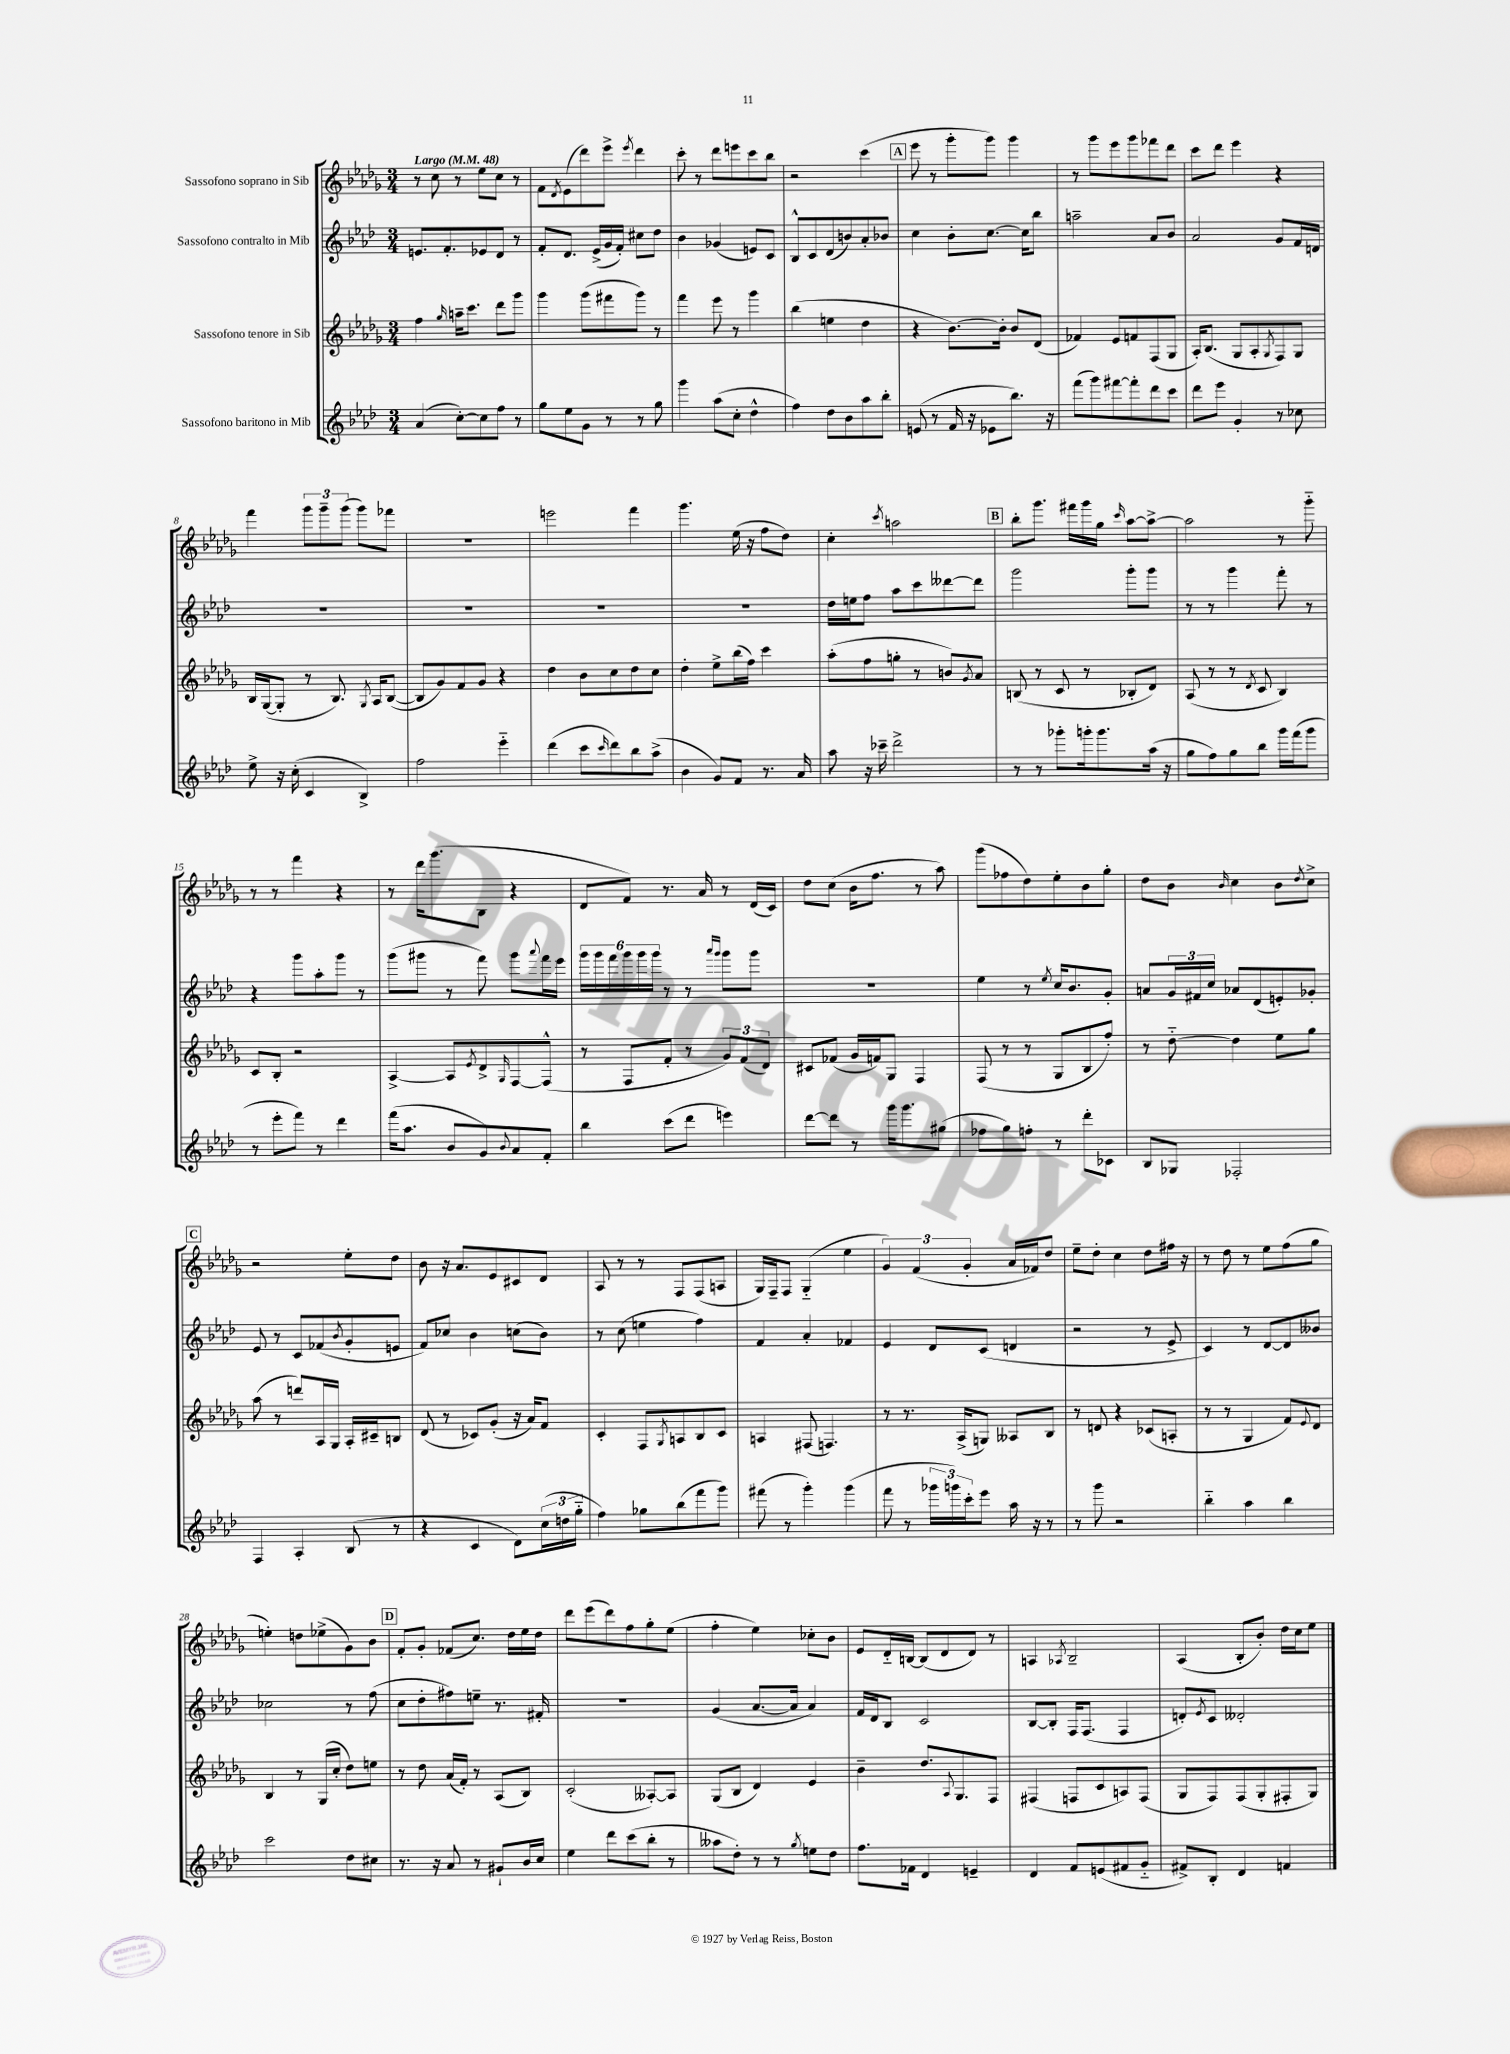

**kern	**kern	**kern	**kern
*staff4	*staff3	*staff2	*staff1
*clefG2	*clefG2	*clefG2	*clefG2
*k[b-e-a-d-]	*k[b-e-a-d-g-]	*k[b-e-a-d-]	*k[b-e-a-d-g-]
*M3/4	*M3/4	*M3/4	*M3/4
*MM48	*MM48	*MM48	*MM48
(4a-	4ff	8.e	8r
.	.	.	8cc
.	.	8.f'	.
.	16qqgg-	.	.
[8cc')	16aa~	.	8r
.	8.ccc	.	.
8cc]	.	8e-	8ee-
8ff	8ddd-	8d-	8cc
8r	8ggg-	8r	8r
=	=	=	=
8gg	4ggg-	8f'	8f
.	.	.	8qd-
8ee-	.	8.d-	(8e-
8g	(8ggg-	.	8ddd-)
.	.	(16e-^	.
8r	8fff#	16g	8eee-^
.	.	16f')	.
.	.	.	8qeee-
8r	8ggg-)	8cc#	4ddd-
8gg	8r	8dd-	.
=	=	=	=
4ggg	4fff	4b-	8ccc'
.	.	.	8r
(8aa-	8eee-	(4g-	8ddd-
8cc'	8r	.	8eee
4dd-^^	4ggg-	8e)	8ccc
.	.	8c	8bb-
=	=	=	=
4ff)	(4bb-	8B-^^	2r
.	.	8c	.
8dd-	4ee	(8d-	.
8b-	.	8b)	.
8aa-	4dd-	8a-'	(4ccc
8bb-'	.	8b-	.
=	=	=	=
(8e	4r	4cc	8eee-
8r	.	.	8r
16f	[8.b-)	8b-'	8ggg-'
16r	.	.	.
8e-	.	[8.cc	8ggg-)
.	16b-']	.	.
8.bb-)	8b-	.	4ggg-
.	.	16cc]	.
.	(8d-	8bb-	.
16r	.	.	.
=	=	=	=
(8fff	4f-)	2aa~	8r
8ggg)	.	.	8ggg-
[8fff#	8e-	.	8eee-
8fff#']	8f	.	8ggg-
8ddd-	(8F	8a-	8fff-
8ccc	8G-	8b-	8ddd-
=	=	=	=
8ddd-	16A-')	2a-	8ccc
.	(8.B-	.	.
8eee-	.	.	8ddd-
4g'	8G-	.	4eee-
.	8A-'	.	.
.	8qG-	.	.
8r	8F)	8g	4r
8cc-	8G-	16f	.
.	.	16d	.
=	=	=	=
8ee-^	16B-	2.r	4fff
.	([16G-	.	.
16r	8G-']	.	.
(16cc'	.	.	.
4c	8r	.	12ggg-
.	.	.	12ggg-~
.	8.B-)	.	.
.	.	.	(12ggg-
4B-^)	.	.	8ggg-)
.	8qG-	.	.
.	16A-	.	.
.	([8B-	.	8fff-
=	=	=	=
2ff	8B-]	2.r	2.r
.	8g-)	.	.
.	8f	.	.
.	8g-	.	.
4eee-'~	4r	.	.
=	=	=	=
(4ddd-	4dd-	2.r	2eee
8ccc	8b-	.	.
16qqccc	.	.	.
8ddd-)	8cc	.	.
8bb-	8dd-	.	4fff
(8aa-^	8cc	.	.
=	=	=	=
4b-	4dd-'	2.r	4.ggg-
8g)	8ee-^	.	.
8f	(16bb-	.	(16ee-
.	16ff)	.	16r
8.r	4ccc	.	8ff
.	.	.	8dd-)
16a-	.	.	.
=	=	=	=
8aa-	(8aa-'	16dd-	4cc'
.	.	16ee	.
16r	8ff	8ff	.
16ccc-~	.	.	.
.	.	.	8qccc
2ddd-^	8gg'	8aa-	2aa
.	8r	8ccc	.
.	8b)	[8ddd--	.
.	8qg-	.	.
.	8a-	8ddd--]	.
=	=	=	=
8r	(8B	2ggg	8bb-'
8r	8r	.	8.ggg-
8ggg-'	8c	.	.
.	.	.	16fff#
16ggg'	8r	.	16ggg-
8.ggg	.	.	16gg-
.	.	.	16qqccc
.	8B-'	8ggg'	[8aa-
(16aa-	8d-)	8ggg	8aa-^_
16r	.	.	.
=	=	=	=
8gg	(8A-	8r	2aa-]
8ff)	8r	8r	.
8gg	8r	4ggg	.
.	8qd-	.	.
8bb-	8c	.	.
16ggg	4B-)	8fff'	8r
(16fff	.	.	.
8ggg	.	8r	8ggg-'~
=	=	=	=
8r	8c	4r	8r
8eee-'	8B-'	.	8r
8fff)	2r	8ggg	4fff
8r	.	8aa-'	.
4ddd-	.	8ggg	4r
.	.	8r	.
=	=	=	=
(16fff	[4A-^	(8ggg	8r
8.aa-	.	.	.
.	.	8ggg#	16ddd-
.	.	.	(8.ggg-
8b-	8A-]	8r	.
.	8qe-	.	.
8g)	8d-^	8fff)	8B-
8qqb-	16qqG-	.	.
8a-	[8F	8ggg#	4r
.	.	8qqaaa-	.
8f'	(8F^^]	16fff	.
.	.	16eee-	.
=	=	=	=
4bb-	8r	24ggg	8d-
.	.	24ggg	.
.	.	24fff	.
.	8F	24ggg	8f)
.	.	24ggg	.
.	.	24ggg	.
(8ccc	8f'	8r	8.r
8ddd-	8r	8r	.
.	.	.	16a-
.	.	16qqaaa-	.
.	.	16qqggg	.
4eee)	12g-)	8ggg	8r
.	(12f	.	.
.	.	8ggg	(16d-
.	12d-)	.	.
.	.	.	16c)
=	=	=	=
[8ddd-	8c#	2.r	8dd-
8ddd-]	(8f-	.	(8cc
8r	16g-	.	16b-
.	16f)	.	8.ff
16ggg	8G-	.	.
8.ggg	.	.	.
.	4F	.	8r
(8gg#	.	.	8aa-)
=	=	=	=
8ff-	(8F	4ee-	(8ggg-
8gg)	8r	.	8ff-
8ff'	8r	8r	8dd-)
.	.	8qee-	.
8r	8G-	16cc	8ee-'
.	.	8.b-	.
8ddd-'	8B-	.	8b-
8c-	8ff')	8g'	8gg-'
=	=	=	=
8B-	8r	8a	8dd-
8G-	[8dd-'~	24g	8b-
.	.	24f#	.
.	.	24cc	.
.	.	.	16qqb-
2F-'	4dd-]	8a-	4cc
.	.	(8d-	.
.	8ee-	8e')	8b-
.	.	.	8qdd-
.	8gg-	8g-'	8cc^
=	=	=	=
4F	(8aa-	8e-	2r
.	8r	8r	.
4A-'	8ddd)	8c	.
.	16A-	(8f-	.
.	16G-	.	.
.	.	8qb-	.
(8B-	16A-'	8g'	8ee-'
.	16c#~	.	.
8r	8B	8e	8dd-
=	=	=	=
4r	(8d-	8f)	8b-
.	8r	8cc-	16r
.	.	.	8.a-
4c	8c-)	4b-	.
.	(8g-'	.	8e-
8d-)	16r	(8cc	8c#
.	16a-)	.	.
(24cc	8f	8b-)	8d-
24dd	.	.	.
24gg'~	.	.	.
=	=	=	=
4ff)	4c'	8r	8A-
.	.	(8cc	8r
8gg-	8F	4ee	8r
.	8qG-	.	.
(8bb-	8A	.	8F
8fff	8B-	4ff)	(8F
8ggg)	8c	.	8A
=	=	=	=
(8fff#	4A	4f	16G-)
.	.	.	16F~
8r	.	.	8F
4ggg')	(8F#	4a-'	(4G-'~
.	4.F)	.	.
(4ggg	.	4f-	4ee-
=	=	=	=
8fff	8r	4e-	6g-)
8r	8.r	.	.
.	.	.	(6f
24ggg-	.	8d-	.
24ggg)	.	.	.
.	(16A-^	.	.
24ccc'	.	.	6g-'
8eee-	8G)	(8c	.
16aa-	8A--	4d	16a-
16r	.	.	16f-)
8r	8B-	.	8dd-
=	=	=	=
8r	8r	2r	8ee-~
8ggg	8d	.	8dd-'
2r	4r	.	4cc
.	(8c-	8r	8dd-
.	8A'	8e-^	16ff#
.	.	.	16r
=	=	=	=
4bb-'~	8r	4c)	8r
.	8r	.	8dd-
4aa-	4G-	8r	8r
.	.	[8d-	8ee-
4bb-	8f)	8d-]	(8ff
.	8qqe-	.	.
.	8d-	8b--	8gg-
=	=	=	=
2ccc	4B-	2cc-	4ee')
.	8r	.	8dd
.	(16G-	.	(8ee-^
.	16cc'	.	.
8dd-	8dd-)	8r	8g-)
8cc#	8ee	(8ff	8b-
=	=	=	=
8.r	8r	8cc	8f'
.	8dd-	8dd-'	8g-'
16r	.	.	.
8a-	(16a-	8ff#)	(8f-
.	16f')	.	.
8r	8r	8ee~	8.cc)
8g#`	(8A-	8.r	.
.	.	.	16dd-
16b-	8B-)	.	16ee-
16cc	.	16f#'	16dd-
=	=	=	=
4ee-	(2c'	2.r	8ddd-
.	.	.	(8eee-
8ddd-	.	.	8ddd-)
(8ccc	.	.	8ff
8bb-'	[8A--')	.	8gg-'
8r	8A--]	.	(8ee-
=	=	=	=
8aa--	(8G-	(4g	4ff'
8dd-')	8B-	.	.
8r	4d-)	[8.a-	4ee-)
8r	.	.	.
.	.	16a-]	.
8qgg	.	.	.
8ee	4e-	4a-)	8cc-'
8dd-	.	.	8b-
=	=	=	=
8.ff	4b-~	16f	8e-
.	.	16d-	.
.	.	8B-	16d-'~
16f-	.	.	[16B
4d-	8.dd-	2c	(8B]
.	.	.	8d-
.	8qqA-	.	.
.	8.G-	.	.
4e~	.	.	8d-)
.	8F	.	8r
=	=	=	=
4d-	(4F#	[8B-	4A
.	.	8B-']	.
.	.	.	8qA-
8f	8F	16F	2B-~
.	.	(8.F	.
(8e	8c	.	.
8f#	8A)	4F	.
8g'~	(8F	.	.
=	=	=	=
8f#^)	8G-	8d')	(4A-
.	.	8qe-	.
8B-'	8F)	8c	.
4d-	(8F	2d--'	8B-'
.	8G-'	.	8b-')
4f	8F#'	.	16dd-
.	.	.	16cc
.	8G-)	.	8ee-
==	==	==	==
*-	*-	*-	*-
